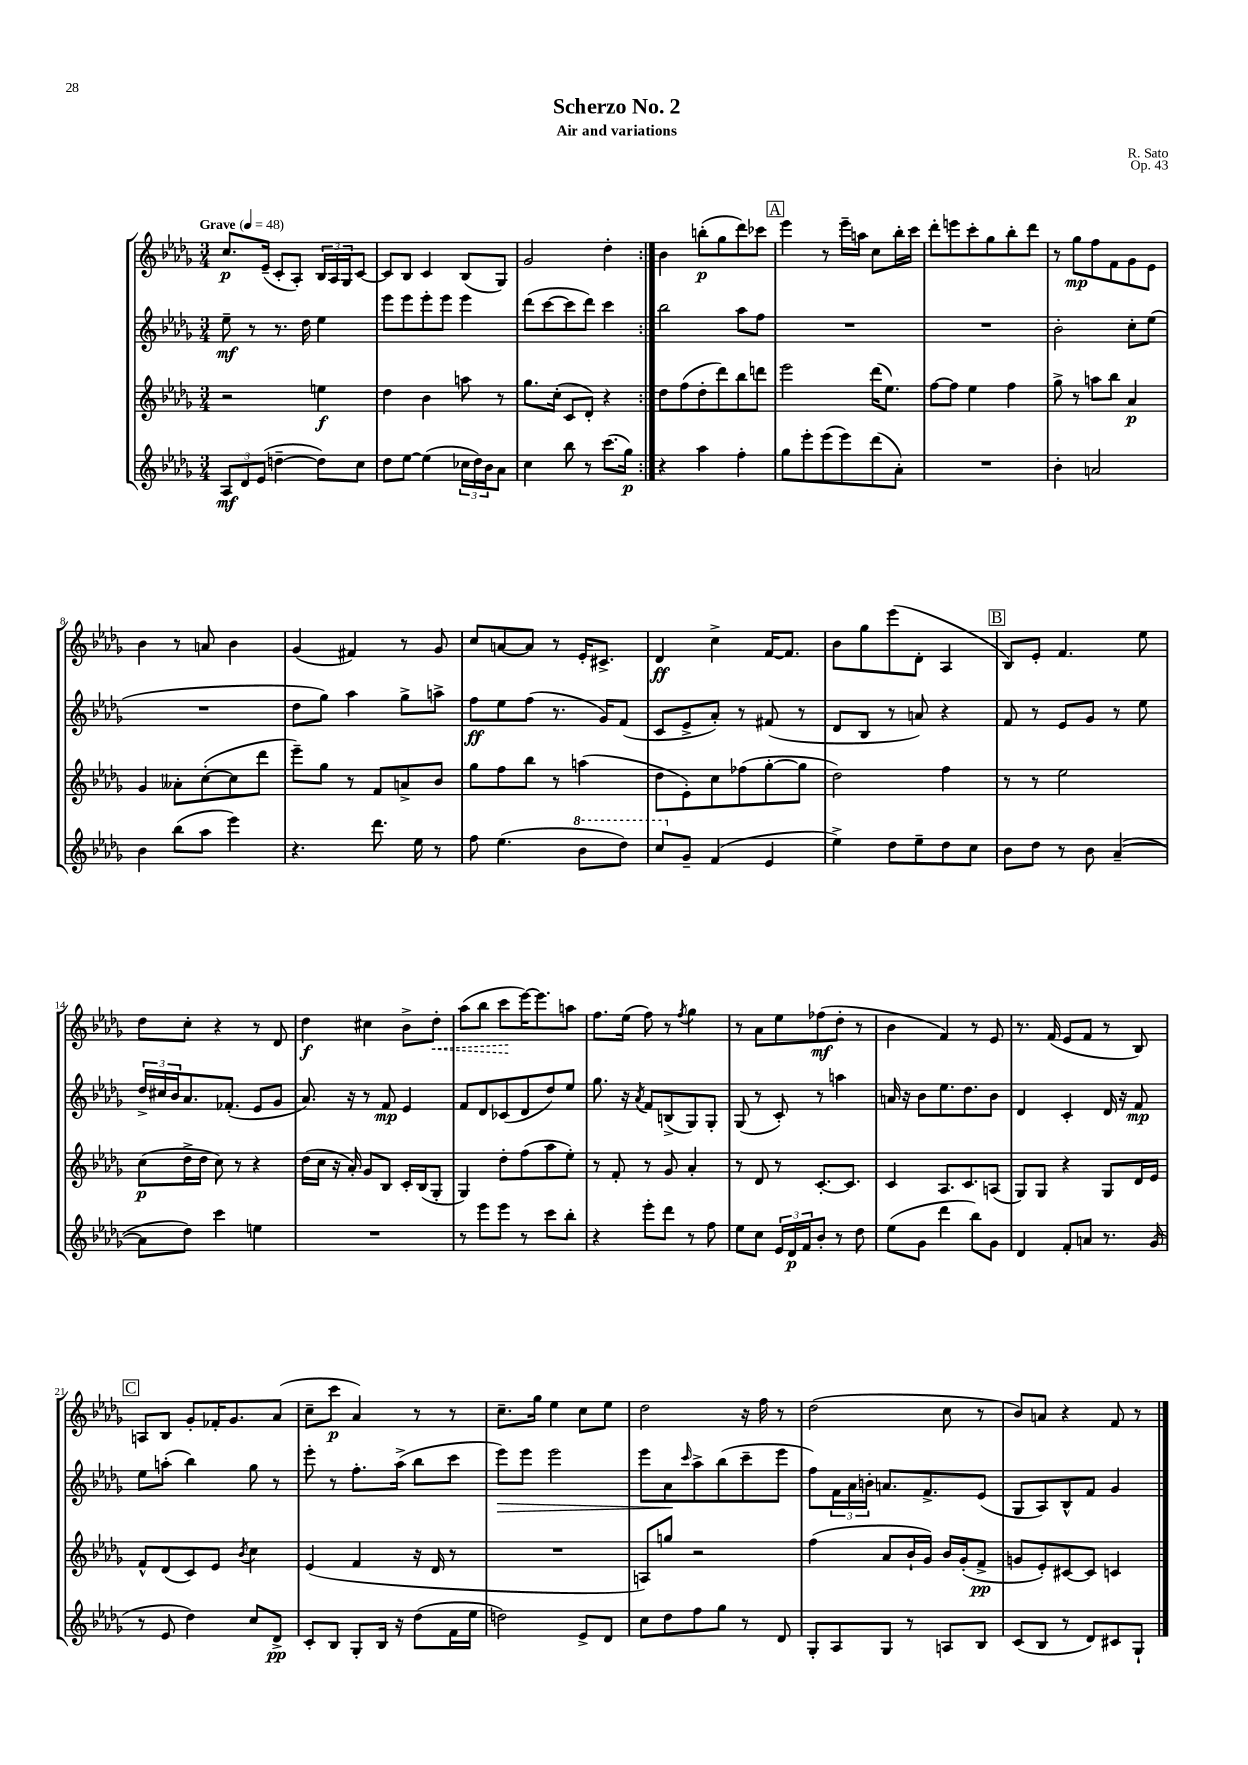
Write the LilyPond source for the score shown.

\header { title = "Scherzo No. 2" composer = "R. Sato" subtitle = "Air and variations" opus = "Op. 43" }
<<
\new StaffGroup <<
\new Staff = "s0" {
    \clef treble \key des \major \numericTimeSignature \time 3/4 \tempo "Grave" 4 = 48
    \repeat volta 2 { c''8.\p ees'16--( c'8-. aes8-.) \tuplet 3/2 { bes16 aes16 ges16 } c'8~ |
    c'8 bes8 c'4 bes8( ges8) |
    ges'2 des''4-. | }
    bes'4 b''8-.\p( ges''8 des'''8) ces'''8 |
    \mark \markup { \box "A" } ees'''4 r8 ees'''16-- a''16 c''8 bes''16-. c'''16 |
    des'''8-. e'''8 c'''8-. ges''8 bes''8-. des'''8 |
    r8 ges''8\mp f''8 f'8 ges'8 ees'8 |
    bes'4 r8 a'8 bes'4 |
    ges'4( fis'4) r8 ges'8 |
    c''8 a'8~ a'8 r8 ees'16-. cis'8.-> |
    des'4\ff c''4-> f'16~ f'8. |
    bes'8 ges''8 ees'''8( des'8-. aes4 |
    \mark \markup { \box "B" } bes8) ees'8-. f'4. ees''8 |
    des''8 c''8-. r4 r8 des'8 |
    des''4\f cis''4 bes'8-> \once \override Hairpin.style = #'dashed-line des''8-.\< |
    aes''8( bes''8 c'''8\! ees'''16~) ees'''8. a''8 |
    f''8. ees''16( f''8) r8 \acciaccatura { f''8 } ges''4 |
    r8 aes'8 ees''8 fes''8\mf( des''8-. r8 |
    bes'4 f'4) r8 ees'8 |
    r8. f'16( ees'8 f'8 r8 bes8) |
    \mark \markup { \box "C" } a8 bes8 ges'8-. fes'16-. ges'8. aes'8( |
    c''8-- c'''8\p aes'4) r8 r8 |
    c''8.-- ges''16 ees''4 c''8 ees''8 |
    des''2 r16 f''16 r8 |
    des''2( c''8 r8 |
    bes'8) a'8 r4 f'8 r8 \bar "|." |
}
\new Staff = "s1" {
    \clef treble \key des \major \numericTimeSignature \time 3/4
    \repeat volta 2 { ees''8--\mf r8 r8. des''16 ees''4 |
    ees'''8 ees'''8 ees'''8-. ees'''8 ees'''4 |
    des'''8( c'''8~ c'''8 des'''8) c'''4 | }
    bes''2 aes''8 f''8 |
    \mark \markup { \box "A" } R2. |
    R2. |
    bes'2-. c''8-. ees''8( |
    R2. |
    des''8 ges''8) aes''4 ges''8-> a''8-> |
    f''8\ff ees''8 f''8( r8. ges'16) f'8( |
    c'8 ees'8-> aes'8-.) r8 fis'8( r8 |
    des'8 bes8 r8 a'8) r4 |
    \mark \markup { \box "B" } f'8 r8 ees'8 ges'8 r8 ees''8 |
    \tuplet 3/2 { des''16-> cis''16 bes'16 } aes'8. fes'8.-.( ees'8 ges'8 |
    aes'8.) r16 r8 f'8\mp ees'4 |
    f'8 des'8 ces'8( des'8 des''8) ees''8 |
    ges''8. r16 \acciaccatura { aes'8 } f'8 b8->( ges8) ges8-. |
    ges8( r8 c'8-.) r8 a''4 |
    a'16 r16 bes'8 ees''8. des''8. bes'8 |
    des'4 c'4-. des'16 r16 f'8\mp |
    \mark \markup { \box "C" } ees''8 a''8-.( bes''4) ges''8 r8 |
    ees'''8-. r8 f''8.-. aes''16->( bes''8 c'''8 |
    ees'''8\>) ees'''8 ees'''2 |
    ees'''8 aes'8\! \grace { c'''16 } aes''8-> bes''8( c'''8-- ees'''8 |
    f''8) \tuplet 3/2 { f'16 aes'16 b'16-. } a'8. f'8.-> ees'8( |
    ges8 aes8) bes8-^ f'8 ges'4 \bar "|." |
}
\new Staff = "s2" {
    \clef treble \key des \major \numericTimeSignature \time 3/4
    \repeat volta 2 { r2 e''4\f |
    des''4 bes'4 a''8 r8 |
    ges''8. c''16-.( c'8 des'8-.) r4 | }
    des''8 f''8( des''8-. des'''8) bes''8 d'''8 |
    \mark \markup { \box "A" } ees'''2 des'''16( ees''8.) |
    f''8~ f''8 ees''4 f''4 |
    ges''8-> r8 a''8 bes''8 aes'4\p |
    ges'4 aeses'8-. c''8~-.( c''8 des'''8 |
    ees'''8--) ges''8 r8 f'8 a'8-> bes'8 |
    ges''8 f''8 bes''8 r8 a''4( |
    des''8 ees'8-.) c''8 fes''8( ges''8~-. ges''8 |
    des''2) f''4 |
    \mark \markup { \box "B" } r8 r8 ees''2 |
    c''8\p( des''16-> des''16 c''8) r8 r4 |
    des''16( c''16 r16 aes'16-.) ges'8 bes8 c'16-. bes16( ges8-. |
    ges4) des''8-. f''8( aes''8 ees''8-.) |
    r8 f'8-. r8 ges'8 aes'4-. |
    r8 des'8 r8 c'8.~-. c'8. |
    c'4 aes8. c'8. a8( |
    ges8) ges8 r4 ges8 des'16 ees'16 |
    \mark \markup { \box "C" } f'8-^ des'8( c'8) ees'8 \acciaccatura { bes'8 } c''4 |
    ees'4( f'4 r16 des'16 r8 |
    R2. |
    a8) g''8 r2 |
    f''4( aes'8 bes'16-! ges'16) bes'16 ges'16-.( f'8->\pp |
    g'8 ees'8-.) cis'8~ cis'8 c'4 \bar "|." |
}
\new Staff = "s3" {
    \clef treble \key des \major \numericTimeSignature \time 3/4
    \repeat volta 2 { \tuplet 3/2 { aes8\mf des'8 ees'8( } d''4~-- d''8) c''8 |
    des''8 ees''8~ ees''4( \tuplet 3/2 { ces''16 des''16) bes'16 } aes'8 |
    c''4 bes''8 r8 c'''8.( ges''16\p) | }
    r4 aes''4 f''4-. |
    \mark \markup { \box "A" } ges''8 ees'''8-. ees'''8( ees'''8) des'''8( aes'8-.) |
    R2. |
    bes'4-. a'2 |
    bes'4 bes''8( aes''8 ees'''4) |
    r4. des'''8. ees''16 r8 |
    f''8 ees''4.( \ottava #1 bes''8 des'''8) |
    c'''8 \ottava #0 ges'8-- f'4( ees'4 |
    ees''4->) des''8 ees''8-- des''8 c''8 |
    \mark \markup { \box "B" } bes'8 des''8 r8 bes'8 aes'4~--( |
    aes'8 des''8) c'''4 e''4 |
    R2. |
    r8 ees'''8 ees'''8 r8 c'''8 bes''8-. |
    r4 ees'''8-. des'''8 r8 f''8 |
    ees''8 c''8 \tuplet 3/2 { ees'16 des'16\p f'16 } bes'8-. r8 des''8 |
    ees''8( ges'8 des'''4 bes''8) ges'8 |
    des'4 f'8-. a'8 r8. ges'16( |
    \mark \markup { \box "C" } r8 ees'8 des''4) c''8 des'8->\pp |
    c'8-. bes8 ges8-. bes16 r16 des''8( f'16 ees''16 |
    d''2) ees'8-> des'8 |
    c''8 des''8 f''8 ges''8 r8 des'8 |
    ges8-. aes8 ges8 r8 a8 bes8 |
    c'8( bes8 r8 des'8) cis'8 ges8-! \bar "|." |
}
>>
>>
